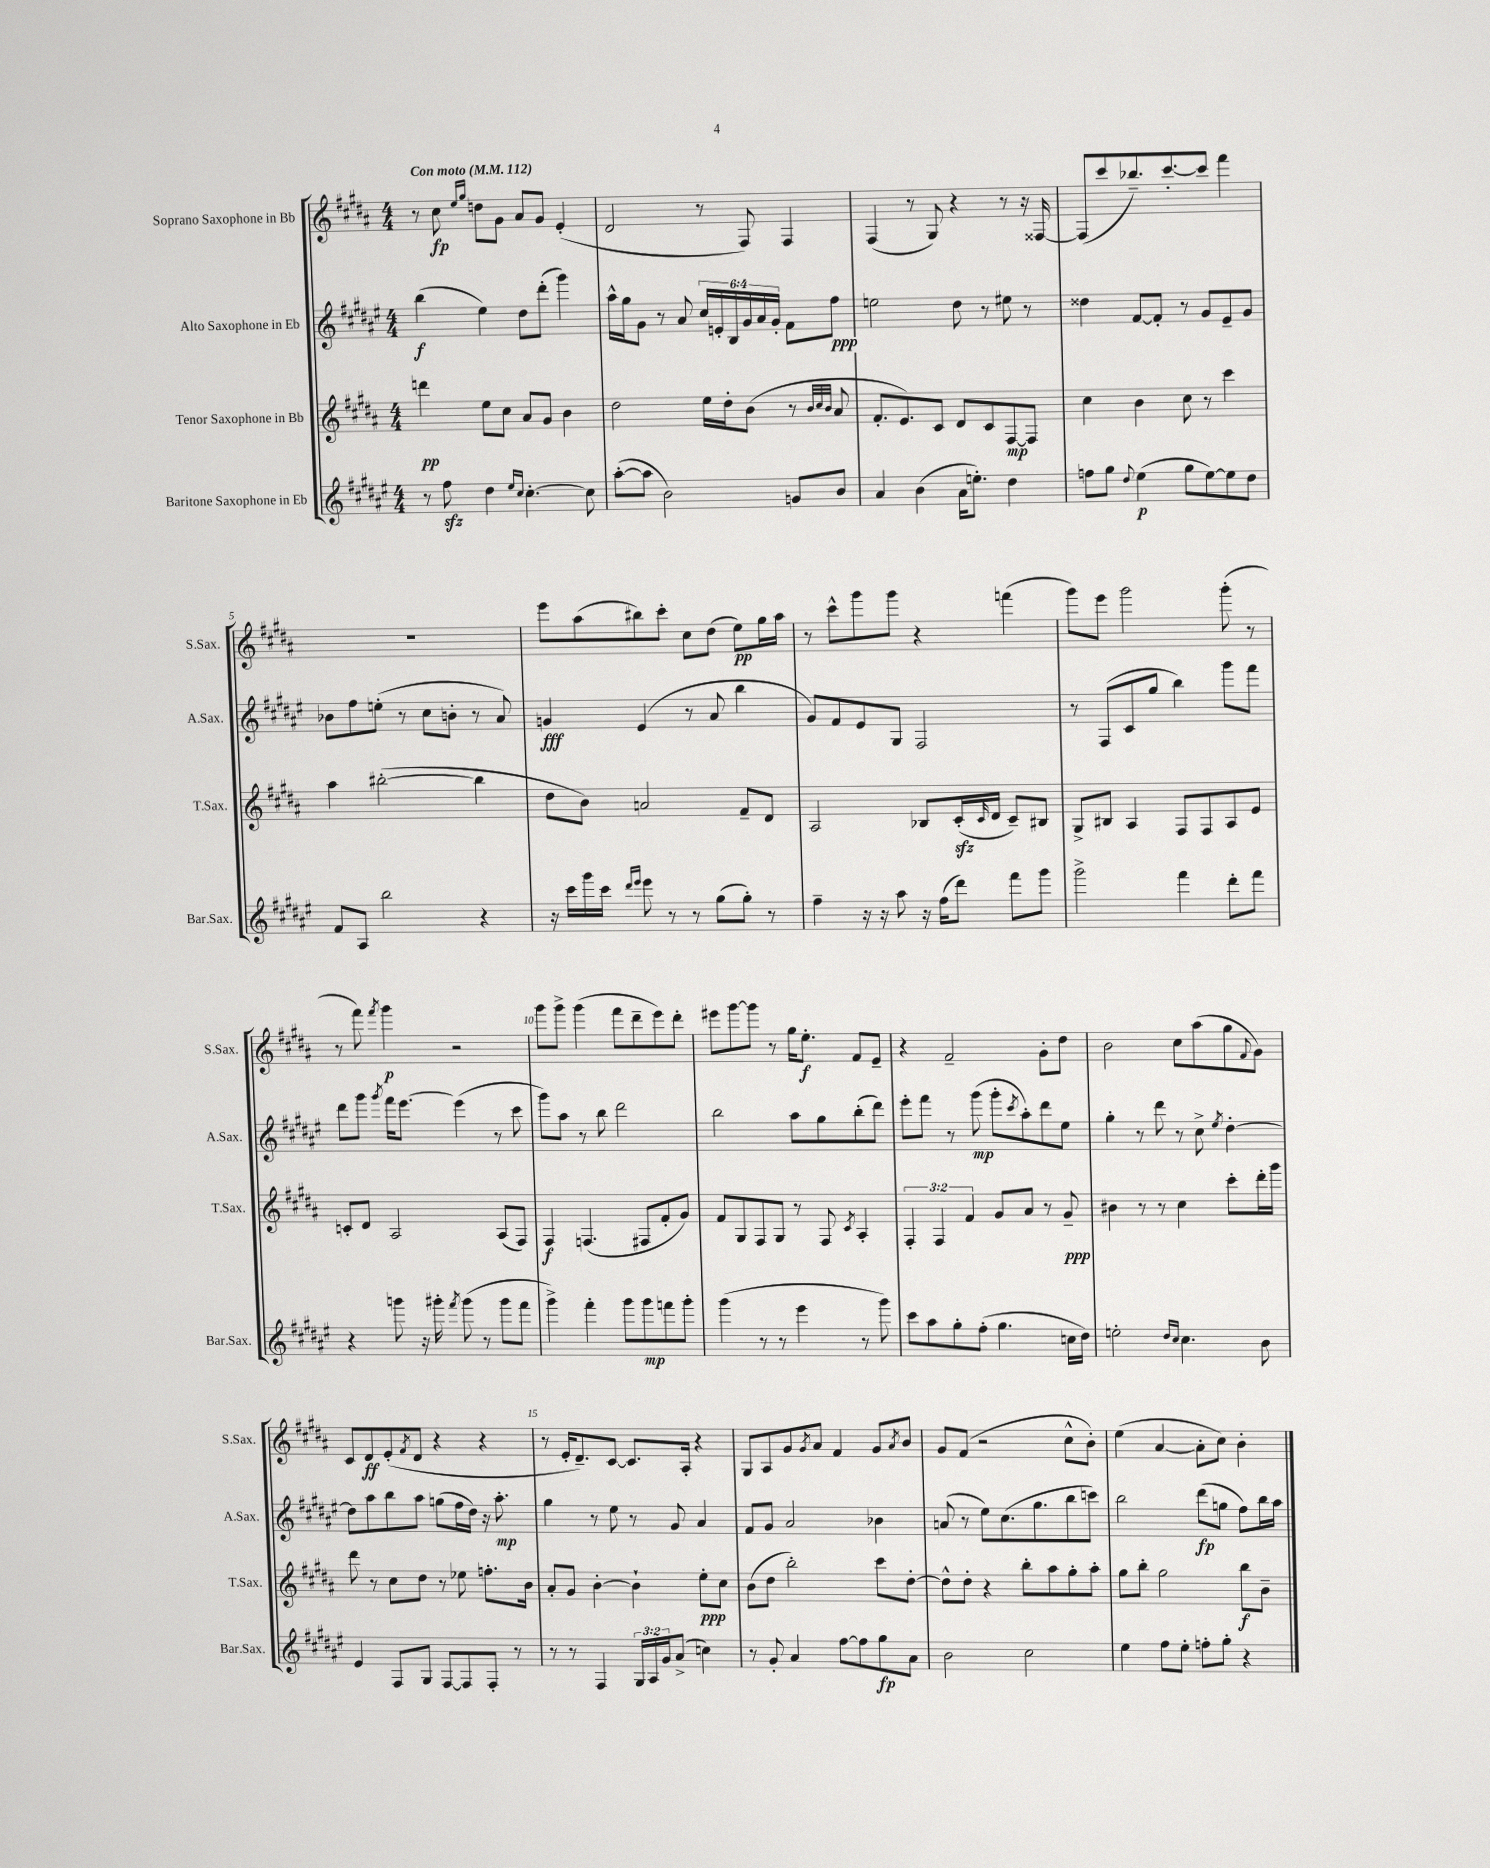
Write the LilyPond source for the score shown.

<<
\new StaffGroup <<
\new Staff = "s0" \with { instrumentName = "Soprano Saxophone in Bb" shortInstrumentName = "S.Sax." } {
    \clef treble \key b \major \numericTimeSignature \time 4/4 \tempo "Con moto" 4 = 112
    r8 cis''8\fp \grace { e''16 gis''16 } d''8 gis'8 ais'8 gis'8 e'4-.( |
    dis'2 r8 fis8) fis4 |
    fis4( r8 gis8) r4 r8 r16 fisis16~ |
    fisis8( cis'''8 bes''8.--) cis'''8.~-. cis'''8 fis'''4 |
    R1 |
    e'''8 ais''8( bis''8) cis'''8-. cis''8 dis''8( e''8\pp) gis''16 ais''16 |
    r8 cis'''8-^ gis'''8 gis'''8 r4 f'''4( |
    gis'''8) e'''8 gis'''2 gis'''8-.( r8 |
    r8 fis'''8) \acciaccatura { fis'''8 } gis'''4\p r2 |
    gis'''8 gis'''8-> gis'''4( fis'''8 dis'''8-- e'''8) dis'''8-. |
    eis'''8 gis'''8~ gis'''8 r8 gis''16 e''8.-.\f fis'8 e'8-- |
    r4 fis'2-- gis'8-. dis''8 |
    b'2 cis''8 ais''8( gis''8 \appoggiatura { fis'8 } gis'8) |
    cis'8 dis'8\ff e'8-.( \acciaccatura { fis'8 } dis'8 r4 r4 |
    r8 e'16-. dis'8.--) cis'8~ cis'8. ais16-. r4 |
    gis8 ais8 gis'8 \acciaccatura { gis'8 } ais'8 fis'4 gis'8 \acciaccatura { ais'8 } b'8 |
    gis'8 fis'8( r2 cis''8-^ b'8-.) |
    e''4( ais'4~ ais'8-. cis''8) b'4-. \bar "|." |
}
\new Staff = "s1" \with { instrumentName = "Alto Saxophone in Eb" shortInstrumentName = "A.Sax." } {
    \clef treble \key fis \major \numericTimeSignature \time 4/4 \override Staff.TupletNumber.text = #tuplet-number::calc-fraction-text
    b''4\f( eis''4) dis''8 dis'''8-.( gis'''4) |
    ais''16-^ gis''16 gis'8 r8 ais'8 \tuplet 6/4 { cis''16 e'16-. b16 gis'16 ais'16 gis'16-. } fis'8 fis''8\ppp |
    e''2 dis''8 r8 eis''8 r8 |
    disis''4 fis'8~ fis'8-. r8 gis'8 eis'8-- gis'8 |
    bes'8 fis''8 e''8-.( r8 cis''8 b'8-. r8 ais'8) |
    g'4\fff eis'4( r8 ais'8 b''4 |
    gis'8) fis'8 eis'8 gis8 fis2 |
    r8 fis8( cis'8 gis''8 b''4) gis'''8 fis'''8 |
    dis'''8 gis'''8 \acciaccatura { gis'''8 } fis'''16 eis'''8.~ eis'''4( r8 cis'''8 |
    gis'''8) ais''8 r8 b''8 dis'''2 |
    b''2 ais''8 gis''8 b''8-.( dis'''8) |
    eis'''8-. fis'''8 r8 gis'''8\mp( gis'''8-. \acciaccatura { cis'''8 } ais''8-.) dis'''8 eis''8 |
    gis''4-. r8 dis'''8 r8 cis''8-> \acciaccatura { eis''8 } dis''4~-. |
    dis''8 ais''8 b''8 ais''8 g''8( fis''16 dis''16) r16 ais''8.-.\mp |
    gis''4 r8 eis''8 r8 gis'8 ais'4 |
    fis'8 gis'8 ais'2 bes'4 |
    a'8( r8 eis''8) cis''8.( gis''8. b''8 c'''8) |
    b''2 dis'''8\fp( g''8 fis''8) b''16 ais''16 \bar "|." |
}
\new Staff = "s2" \with { instrumentName = "Tenor Saxophone in Bb" shortInstrumentName = "T.Sax." } {
    \clef treble \key b \major \numericTimeSignature \time 4/4 \override Staff.TupletNumber.text = #tuplet-number::calc-fraction-text
    d'''4\pp e''8 cis''8 ais'8 gis'8 b'4 |
    dis''2 e''16 dis''16-. b'8( r8 \grace { b'32 cis''32 b'32 } ais'8 |
    fis'8.-. e'8.) cis'8 dis'8 cis'8 fis8~\mp fis8 |
    cis''4 b'4 cis''8 r8 cis'''4 |
    ais''4 bis''2~-.( bis''4 |
    dis''8 b'8) a'2 fis'8-- dis'8 |
    ais2 bes8 cis'16-.\sfz( \grace { cis'16 } dis'16 cis'8--) bis8 |
    gis8-> bis8 ais4 fis8 fis8 ais8 e'8 |
    c'8-. dis'8 ais2 ais8( fis8) |
    fis4\f f4.( fis8 fis'8-. gis'8) |
    fis'8 gis8 fis8 gis8 r8 fis8 \acciaccatura { cis'8 } ais4-. |
    \tuplet 3/2 { fis4-. fis4 fis'4 } gis'8 ais'8 r8 gis'8--\ppp |
    bis'4 r8 r8 cis''4 cis'''8-. dis'''16-. gis'''16 |
    dis'''8 r8 cis''8 dis''8 r8 ees''8 f''8.-. b'16 |
    ais'8-. gis'8 b'4~-. b'4-! e''8-.\ppp cis''8 |
    b'8( dis''8 b''2-.) cis'''8 dis''8~-. |
    dis''8-^ dis''8-. r4 b''8-. ais''8 gis''8-. ais''8-. |
    gis''8 b''8-. gis''2 b''8\f b'8-- \bar "|." |
}
\new Staff = "s3" \with { instrumentName = "Baritone Saxophone in Eb" shortInstrumentName = "Bar.Sax." } {
    \clef treble \key fis \major \numericTimeSignature \time 4/4 \override Staff.TupletNumber.text = #tuplet-number::calc-fraction-text
    r8 fis''8\sfz dis''4 \grace { eis''16 cis''16 } cis''4.~-. cis''8 |
    ais''8~-.( ais''8 b'2) g'8 b'8 |
    ais'4 b'4( ais'16 e''8.-.) dis''4 |
    f''8 gis''8 \appoggiatura { dis''8 } eis''4\p( gis''8 eis''8~) eis''8 dis''8 |
    fis'8 ais8 b''2 r4 |
    r16 cis'''16 gis'''16 cis'''16 \grace { dis'''16 eis'''16 } eis'''8 r8 r8 gis''8( gis''8-.) r8 |
    fis''4-- r16 r16 ais''8 r16 fis''16( dis'''8) fis'''8 gis'''8 |
    gis'''2-> fis'''4 dis'''8-. fis'''8 |
    r4 g'''8 r16 gis'''16-. \acciaccatura { fis'''8 } gis'''8( r8 gis'''8 fis'''8 |
    gis'''4->) fis'''4-. gis'''8 gis'''8\mp f'''8 gis'''8-. |
    gis'''4( r8 r8 eis'''4 r8 gis'''8) |
    cis'''8 ais''8 gis''8-. fis''8-.( gis''4. c''16 dis''16) |
    e''2-. \grace { dis''16 cis''16 } cis''4. b'8 |
    eis'4 fis8 gis8 fis8~ fis8 fis8-. r8 |
    r8 r8 fis4 \tuplet 3/2 { gis16 ais16 gis'16 } ais'8->( c''4) |
    r8 gis'8-. ais'4 fis''8~ fis''8 gis''8\fp ais'8 |
    b'2 cis''2 |
    eis''4 fis''8 eis''8-. f''8-. gis''8-. r4 \bar "|." |
}
>>
>>
\layout { \context { \Score \override BarNumber.break-visibility = ##(#f #t #t) barNumberVisibility = #(every-nth-bar-number-visible 5) } }
